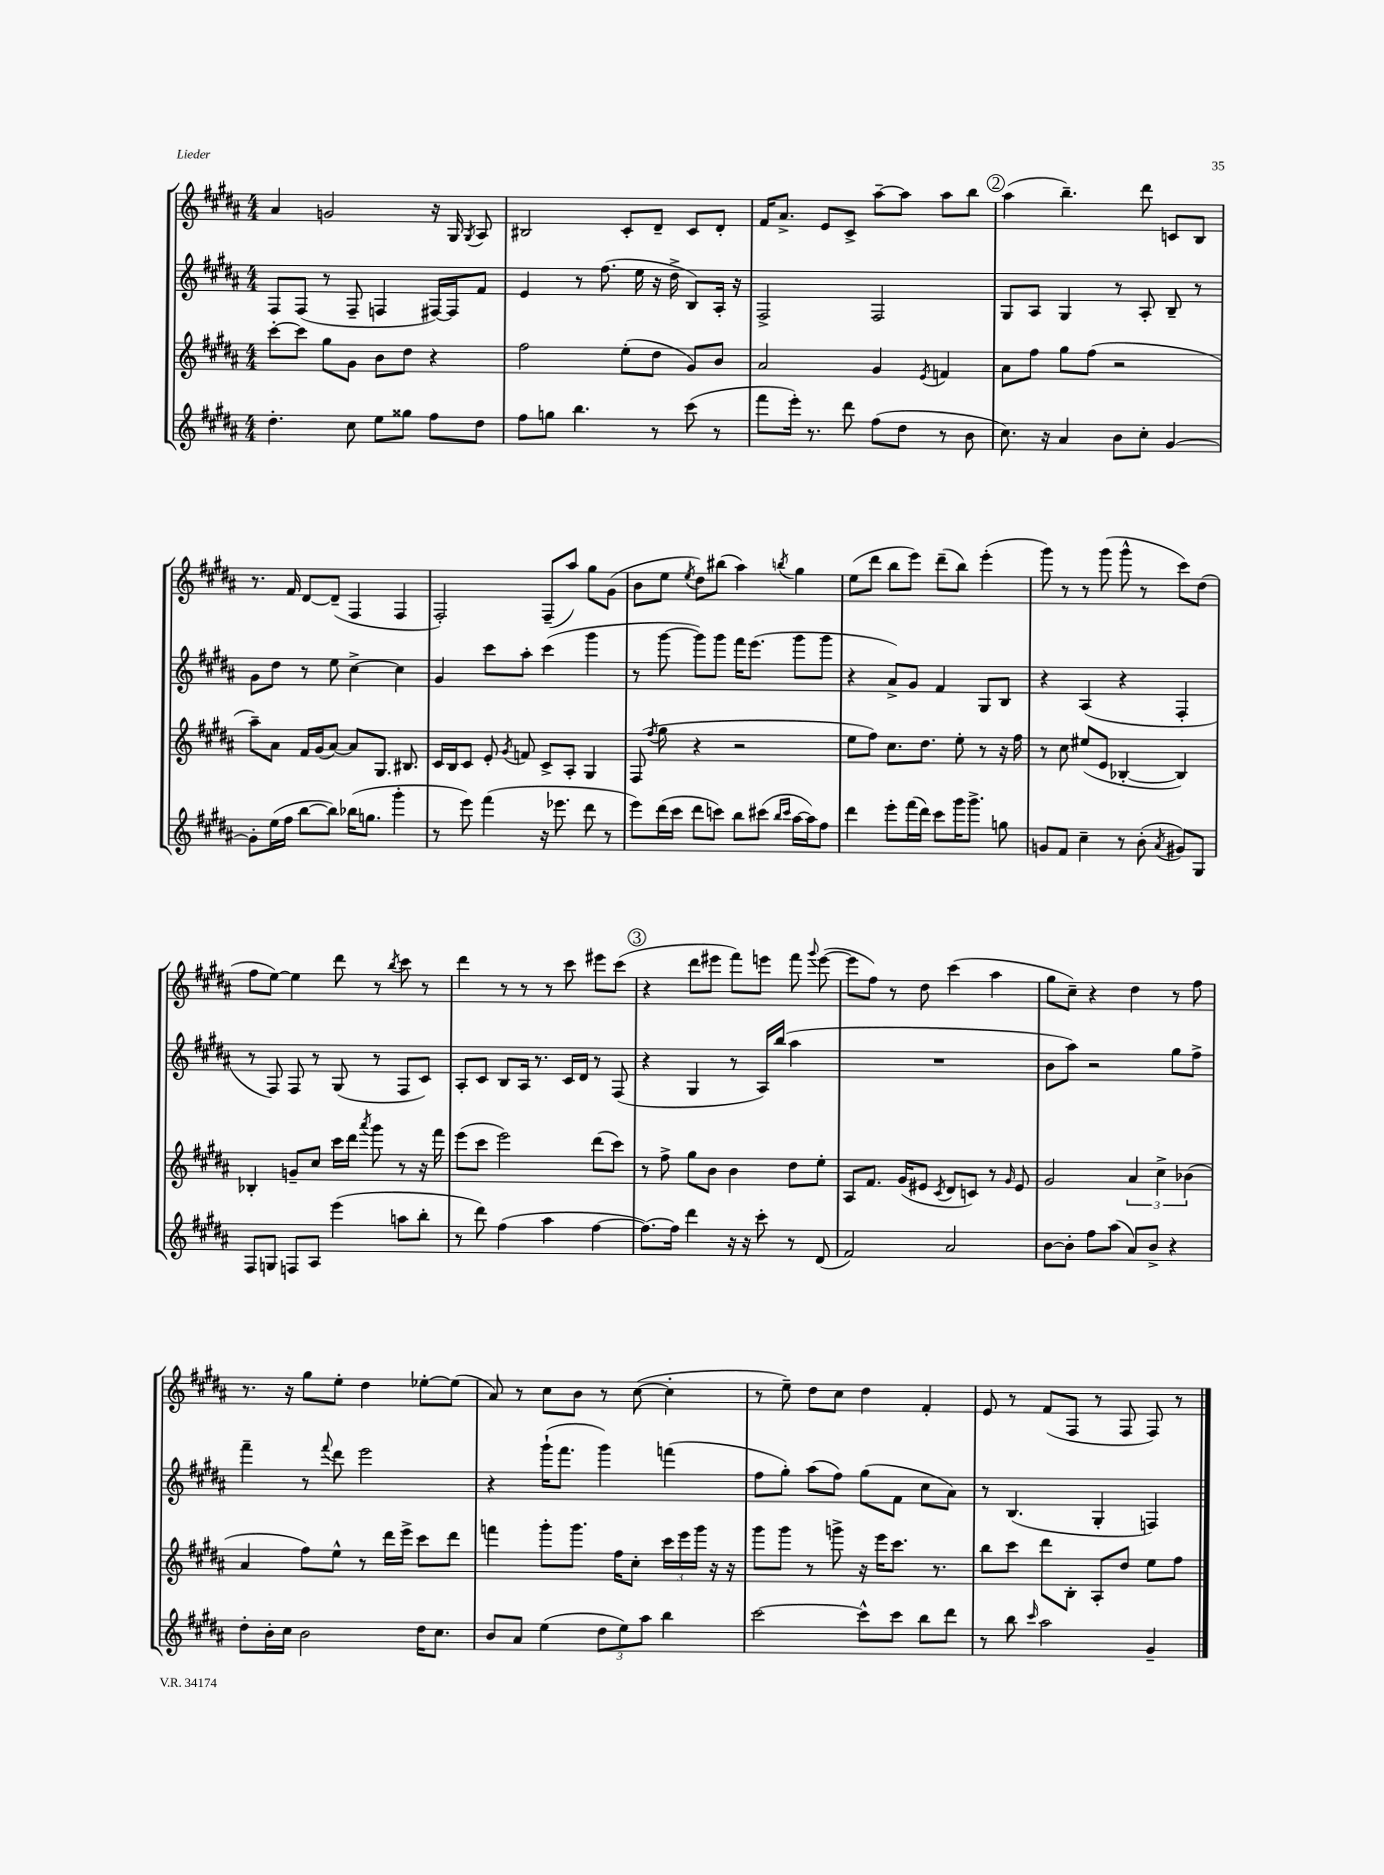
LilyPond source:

<<
\new StaffGroup <<
\new Staff = "s0" {
    \clef treble \key b \major \numericTimeSignature \time 4/4
    \autoBeamOff ais'4 g'2 r16 gis16 \acciaccatura { gis8 } ais8 |
    bis2 cis'8[-. dis'8]-- cis'8[ dis'8]-. |
    fis'16[ ais'8.]-> e'8[ cis'8]-> ais''8[~-- ais''8] ais''8[ b''8] |
    \mark \markup { \circle "2" } ais''4( b''4.--) dis'''8 c'8[ b8] |
    r8. fis'16 dis'8[~ dis'8]--( fis4 fis4 |
    fis2-.) fis8[--( ais''8]) gis''8[ gis'8]( |
    b'8[ e''8] \acciaccatura { e''8 } dis''8[) bis''8]( ais''4) \acciaccatura { b''8 } gis''4 |
    e''8[( dis'''8] b''8[ e'''8]) dis'''8[--( b''8]) e'''4-.( |
    gis'''8) r8 r8 gis'''8( gis'''8-^ r8 cis'''8[) dis''8]( |
    fis''8[ e''8]~) e''4 dis'''8 r8 \acciaccatura { b''8 } cis'''8 r8 |
    dis'''4 r8 r8 r8 cis'''8 eis'''8[ cis'''8]( |
    \mark \markup { \circle "3" } r4 dis'''8[ eis'''8] fis'''8[) e'''8] fis'''8 \appoggiatura { gis'''8 } e'''8~( |
    e'''8[ fis''8]) r8 dis''8 cis'''4( ais''4 |
    gis''8[ cis''8]--) r4 dis''4 r8 fis''8 |
    r8. r16 gis''8[ e''8]-. dis''4 ees''8[~-. ees''8]( |
    ais'8) r8 cis''8[ b'8] r8 cis''8~( cis''4-. |
    r8 e''8--) dis''8[ cis''8] dis''4 fis'4-. |
    e'8 r8 fis'8[( fis8] r8 fis8 fis8) r8 \bar "|." |
}
\new Staff = "s1" {
    \clef treble \key b \major \numericTimeSignature \time 4/4
    \autoBeamOff fis8[ fis8]( r8 fis8-- f4 fis16[~) fis16 fis'8] |
    e'4 r8 fis''8.( e''16 r16 dis''16-> b8[) ais16]-. r16 |
    fis2-> fis2 |
    \mark \markup { \circle "2" } gis8[ ais8] gis4 r8 ais8-. b8-- r8 |
    gis'8[ dis''8] r8 e''8 cis''4~-> cis''4 |
    gis'4 cis'''8[ ais''8]-. cis'''4( gis'''4 |
    r8 gis'''8~ gis'''8[) gis'''8] fis'''16[ e'''8.]( gis'''8[ gis'''8] |
    r4 ais'8[->) gis'8] fis'4 gis8[ b8] |
    r4 ais4( r4 fis4-. |
    r8 fis8) fis8 r8 gis8( r8 fis8[ cis'8]) |
    ais8[-. cis'8] b8[ ais16] r8. cis'16[ dis'16] r8 fis8( |
    \mark \markup { \circle "3" } r4 gis4 r8 ais16[) b''16]( ais''4 |
    R1 |
    b'8[ ais''8]) r2 gis''8[ fis''8]-> |
    fis'''4-- r8 \appoggiatura { fis'''8 } dis'''8 e'''2 |
    r4 gis'''16[-!( fis'''8.] gis'''4) f'''4( |
    fis''8[ gis''8]-.) ais''8[( fis''8]) gis''8[( fis'8] cis''8[ ais'8]) |
    r8 b4.( gis4-. f4) \bar "|." |
}
\new Staff = "s2" {
    \clef treble \key b \major \numericTimeSignature \time 4/4
    \autoBeamOff cis'''8[~-. cis'''8] gis''8[ gis'8] b'8[ dis''8] r4 |
    fis''2 e''8[-.( dis''8] gis'8[) b'8] |
    ais'2 gis'4 \acciaccatura { e'8 } f'4 |
    \mark \markup { \circle "2" } ais'8[ fis''8] gis''8[ fis''8]( r2 |
    ais''8[--) ais'8] fis'16[ gis'16( ais'8]~) ais'8[ gis8.] bis8. |
    cis'16[ b16 cis'8] e'8-. \acciaccatura { gis'8 } f'8 cis'8[-> ais8]-. gis4 |
    fis8( \acciaccatura { fis''8 } gis''8 r4 r2 |
    e''8[ fis''8]) cis''8.[ dis''8.] e''8-. r8 r16 fis''16 |
    r8 cis''8 eis''8[( e'8] bes4~-. bes4) |
    bes4-. g'8[-- cis''8] cis'''16[ dis'''16] \acciaccatura { ais'''8 } gis'''8 r8 r16 fis'''16 |
    e'''8[( cis'''8] e'''2) dis'''8[( cis'''8]) |
    \mark \markup { \circle "3" } r8 fis''8-> gis''8[ b'8] b'4 dis''8[ e''8]-. |
    ais8[ fis'8.] gis'16[( eis'8] \acciaccatura { cis'8 } dis'8[ c'8]) r8 \grace { gis'16 } eis'8 |
    gis'2 \tuplet 3/2 { ais'4 cis''4-> bes'4( } |
    ais'4 fis''8[) e''8]-^ r8 dis'''16[ e'''16]-> cis'''8[ dis'''8] |
    f'''4 gis'''8[-. gis'''8.] fis''16[ cis''8]-. \tuplet 3/2 { cis'''16[ e'''16 gis'''16] } r16 r16 |
    gis'''8[ gis'''8] r8 g'''8-> r16 e'''16[ cis'''8.] r8. |
    b''8[ cis'''8] dis'''8[ b8]-. ais8[-. dis''8] e''8[ fis''8] \bar "|." |
}
\new Staff = "s3" {
    \clef treble \key b \major \numericTimeSignature \time 4/4
    \autoBeamOff dis''4.-. cis''8 e''8[ gisis''8] fis''8[ dis''8] |
    fis''8[ g''8] b''4. r8 cis'''8( r8 |
    fis'''8[ e'''16]-.) r8. dis'''8 fis''8[( dis''8] r8 b'8 |
    \mark \markup { \circle "2" } cis''8.) r16 ais'4 b'8[ cis''8]-. gis'4~ |
    gis'8[-. e''16( fis''16] b''8[~ b''8]) bes''16[( g''8.] gis'''4-. |
    r8 e'''8) fis'''4( r16 ees'''8. dis'''8 r8 |
    e'''8[) dis'''16( cis'''16] dis'''8[ c'''8]) b''8[ cis'''8]( \grace { b''16[ cis'''16] } ais''16[~ ais''16) fis''8] |
    dis'''4 e'''8[-. fis'''16( dis'''16]) cis'''8[ gis'''16 gis'''8.]-> g''8 |
    g'8[ fis'8] cis''4-- r8 b'8-.( \acciaccatura { ais'8 } gis'8[) gis8] |
    fis8[ g8] f8[ ais8] e'''4( a''8[ b''8]-. |
    r8 dis'''8) fis''4( ais''4 fis''4~ |
    \mark \markup { \circle "3" } fis''8.[~) fis''16] dis'''4 r16 r16 cis'''8-. r8 dis'8( |
    fis'2) ais'2 |
    b'8[~ b'8]-. fis''8[ ais''8]( ais'8[) b'8]-> r4 |
    dis''8[-. b'16-. cis''16] b'2 dis''16[ cis''8.] |
    b'8[ ais'8] e''4( \tuplet 3/2 { dis''8[ e''8) ais''8] } b''4 |
    cis'''2~ cis'''8[-^ cis'''8] b''8[ dis'''8] |
    r8 b''8 \grace { cis'''16 } ais''2 gis'4-- \bar "|." |
}
>>
>>
\layout { \context { \Score \remove "Bar_number_engraver" } }
